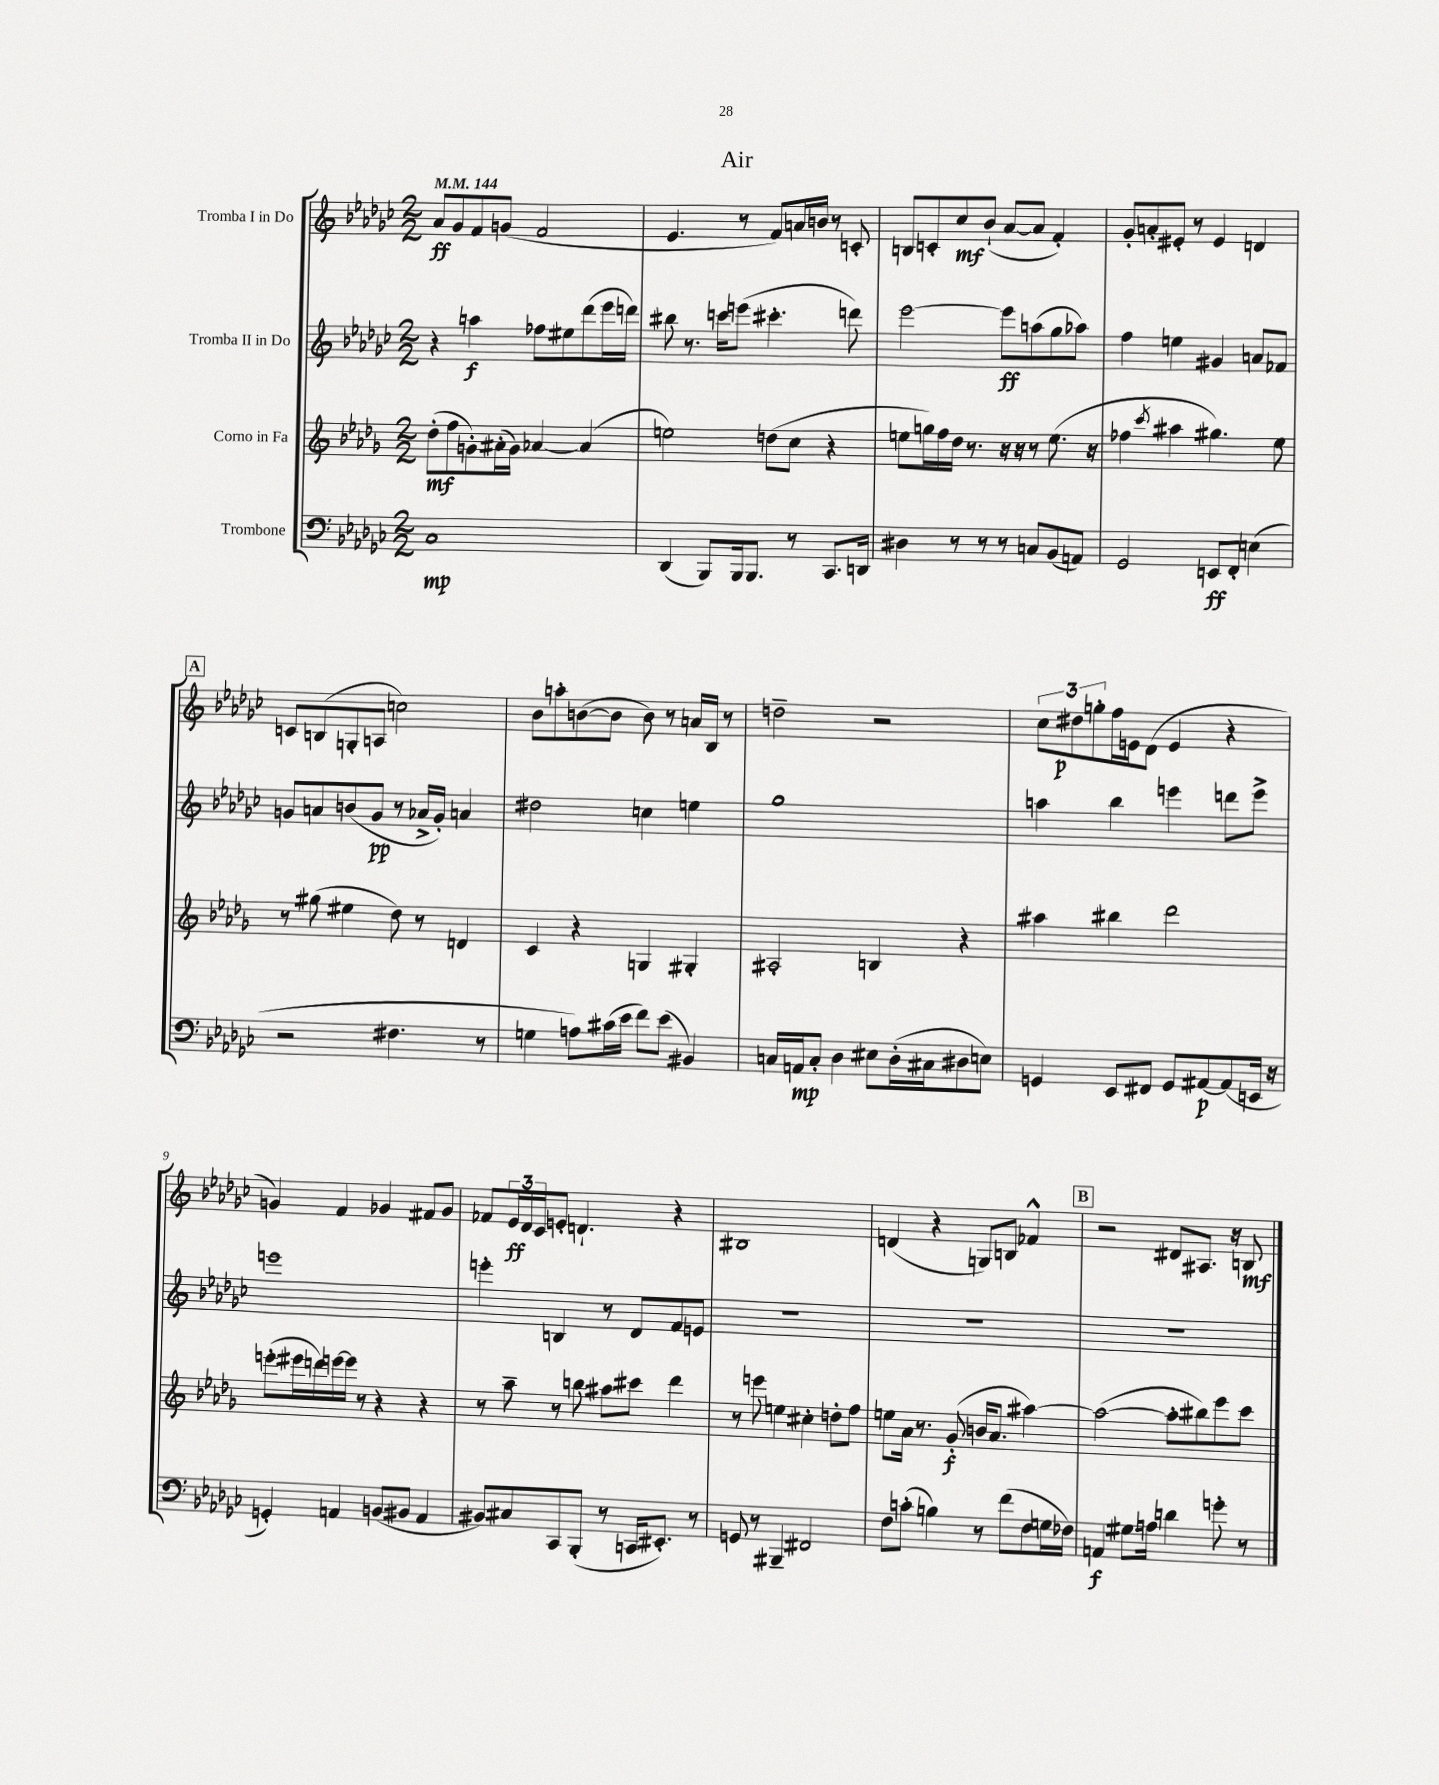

**kern	**kern	**kern	**kern
*staff4	*staff3	*staff2	*staff1
*clefF4	*clefG2	*clefG2	*clefG2
*k[b-e-a-d-g-c-]	*k[b-e-a-d-g-]	*k[b-e-a-d-g-c-]	*k[b-e-a-d-g-c-]
*M2/2	*M2/2	*M2/2	*M2/2
*MM144	*MM144	*MM144	*MM144
1C-	(8dd-'	4r	8a-
.	8ff	.	8g-
.	8g')	4aa	8f
.	(16a#'	.	(8g
.	16g)	.	.
.	[4a-	8ff-	2f
.	.	8ee#	.
.	(4a-]	(8ddd-	.
.	.	16eee-	.
.	.	16ddd)	.
=	=	=	=
(4DD-	2ee)	8bb#	4.e-
.	.	8.r	.
8BBB-)	.	.	.
.	.	16ccc	.
16BBB-	.	(8eee	8r
8.BBB-	.	.	.
.	(8dd	4.ccc#'	8f)
8r	8cc	.	16a
.	.	.	16b
8.CC-	4r	.	8r
.	.	8ddd)	8c'
16DD	.	.	.
=	=	=	=
4D#	8ee	[2eee-	8B
.	16gg)	.	8c'
.	16ff	.	.
8r	16dd-	.	8cc-
.	8.r	.	.
8r	.	.	(8b-`
8r	16r	8eee-]	[8a-
.	16r	.	.
8C	8r	(8aa	8a-]
(8BB-	(8.ee	8gg-	4f')
8AA)	.	8aa-)	.
.	16r	.	.
=	=	=	=
2GG-	4ff-	4ff	8g-'
.	.	.	8a'
.	8qccc	.	.
.	4aa#	4ee	8e#'
.	.	.	8r
8EE	4.gg#)	4g#	4e#
8FF'	.	.	.
(4E	.	8a	4d
.	8ee-	8f-	.
=	=	=	=
2r	8r	8g	8c
.	(8gg#	8a	(8B
.	4ee#	(8b	8G'
.	.	8g	8A
4.F#	8dd-)	8r	2cc)
.	8r	16a-^	.
.	.	16g')	.
.	4d	4a	.
8r	.	.	.
=	=	=	=
4G	4c	2dd#	8b-
.	.	.	8aa'
8A)	4r	.	([8b
(16c#	.	.	8b]
16e-	.	.	.
8f)	4G	4cc	8b)
(8e-	.	.	8r
4BB#)	4G#'	4ee	16a
.	.	.	16B-
.	.	.	8r
=	=	=	=
16C	2A#'	1gg-	2dd~
16AA	.	.	.
8C'	.	.	.
4D-	.	.	.
8E#	4B	.	2r
(16D-'	.	.	.
16C#	.	.	.
8D#	4r	.	.
8E)	.	.	.
=	=	=	=
4GG	4aa#	4aa	12cc-
.	.	.	12dd#
.	.	.	12gg'
8EE-	4bb#	4bb-	16ff
.	.	.	16e
8FF#	.	.	(8d-
8GG	2ddd-	4eee	4e
[8AA#	.	.	.
(8AA#]	.	8ddd	4r
16EE	.	8eee^	.
16r	.	.	.
=	=	=	=
4GG')	(8eee'	1eee	4g)
.	16eee#	.	.
.	16ddd)	.	.
4AA	[16eee	.	4f
.	16eee]	.	.
.	8r	.	.
(8BB	4r	.	4g-
8BB#	.	.	.
4AA	4r	.	8f#
.	.	.	8g-
=	=	=	=
8BB#)	8r	4eee'	8f-
8C#	8aa-~	.	24e-
.	.	.	24d-
.	.	.	24c-
8CC-	8r	4B	8e'
(8BBB-'	8bb	.	4.d`
8r	8aa#	8r	.
16CC	8ccc#	8d-	.
8.EE#')	.	.	.
.	4ddd-	8f	4r
8r	.	8e	.
=	=	=	=
8GG	8r	1r	1B#
8r	8eee	.	.
4BBB#~	4ee	.	.
2FF#	4cc#'	.	.
.	8dd'	.	.
.	8ff	.	.
=	=	=	=
8F	8ee	1r	(4d
(8c'	16a-	.	.
.	8.r	.	.
4B)	.	.	4r
.	(8g-'	.	.
8r	16b	.	8G)
.	8.a-	.	.
(8f	.	.	8B
8F	[4aa#)	.	4f-^^
16G	.	.	.
16F-)	.	.	.
=	=	=	=
4AA	(2aa#_	1r	2r
8.G#	.	.	.
16A	.	.	.
4d	8aa#']	.	8d#
.	8bb#)	.	8.A#
8g'	8eee-	.	.
.	.	.	16r
8r	8ccc	.	8B
==	==	==	==
*-	*-	*-	*-
